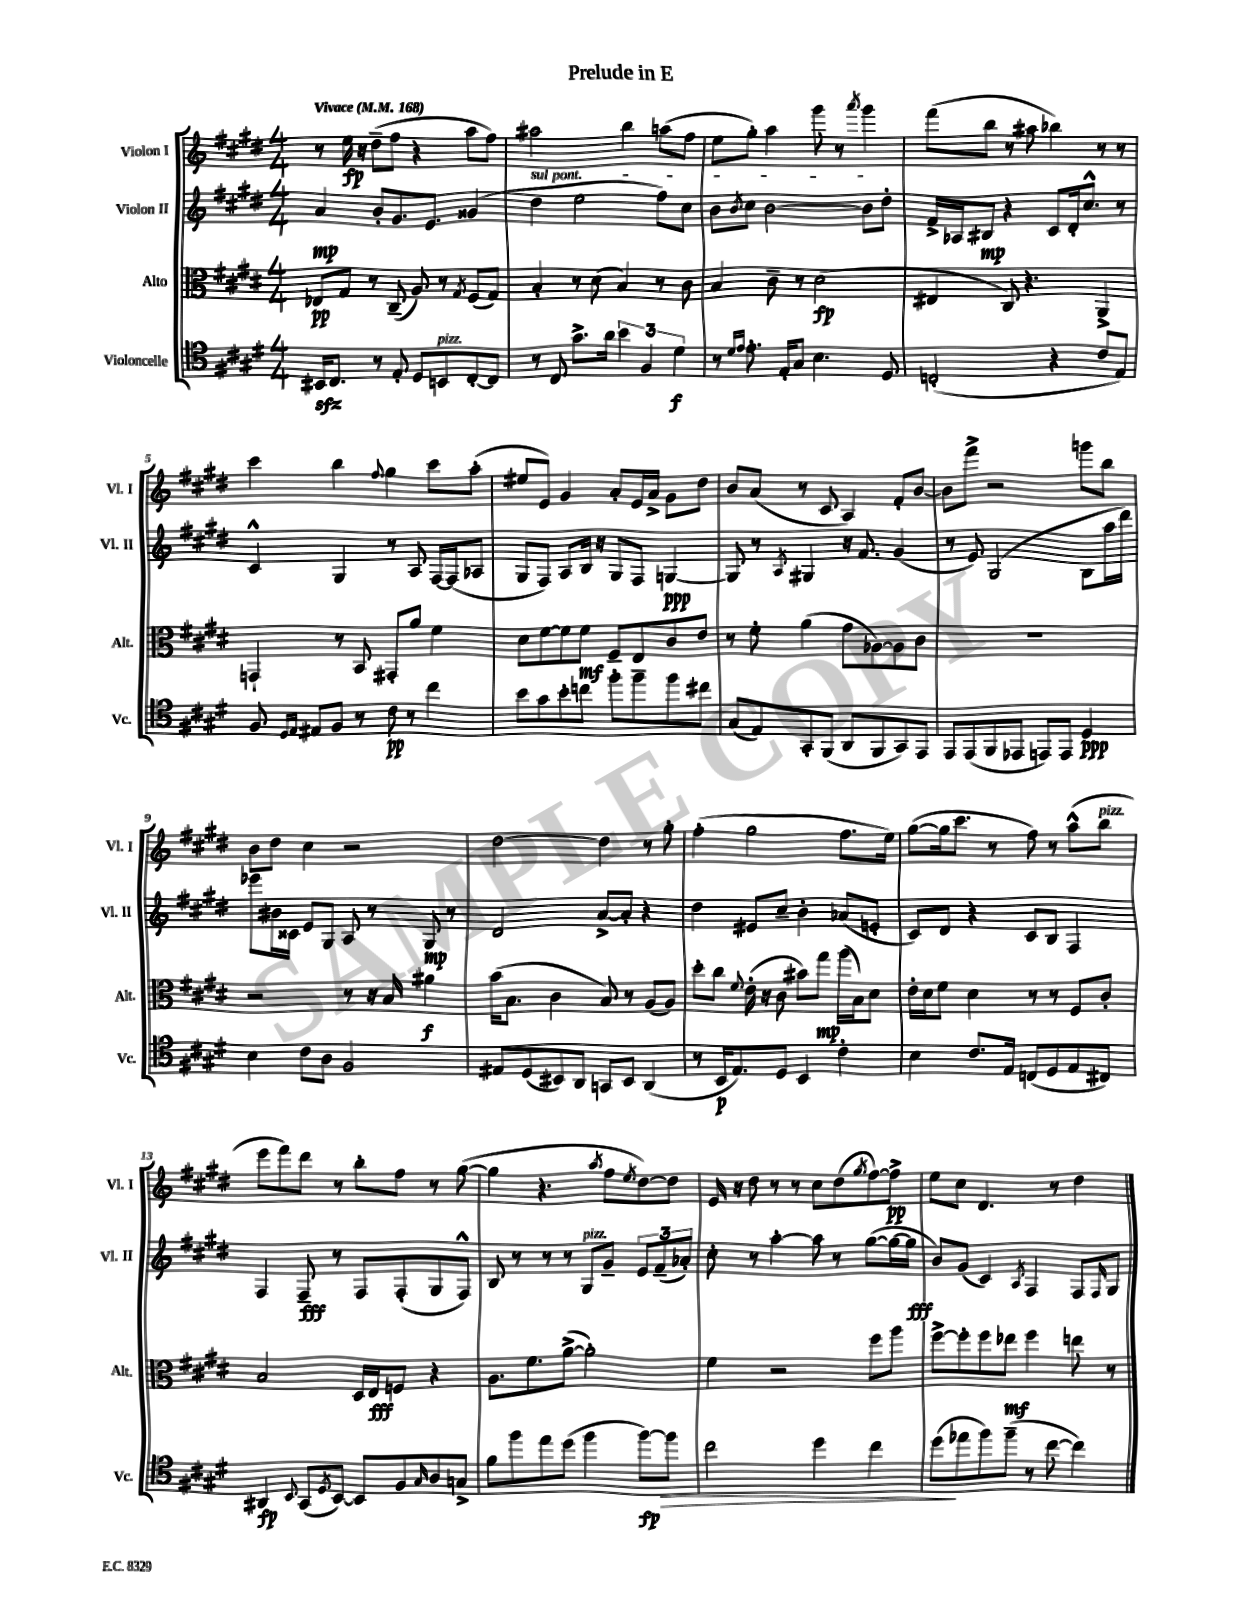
\header { title = "Prelude in E" }
<<
\new StaffGroup <<
\new Staff = "s0" \with { instrumentName = "Violon I" shortInstrumentName = "Vl. I" } {
    \clef treble \key e \major \numericTimeSignature \time 4/4 \tempo "Vivace" 4 = 168
    r8 e''16\fp r16 dis''8--( fis''8 r4 a''8 fis''8) |
    ais''2 b''4 a''8( fis''8 |
    e''8 gis''8-.) a''4 gis'''8 r8 \acciaccatura { a'''8 } gis'''4 |
    fis'''8( b''8 r8 ais''8 bes''4) r8 r8 |
    cis'''4 b''4 \appoggiatura { fis''8 } gis''4 cis'''8 a''8-.( |
    eis''8 e'8) gis'4 a'8-. e'16 a'16-> gis'8 dis''8 |
    b'8 a'8( r8 cis'8 a4) fis'8-. b'8~ |
    b'8 fis'''8-> r2 g'''8 b''8 |
    b'8 dis''8 cis''4 r2 |
    dis''2~ dis''4 r8 gis''8-. |
    fis''4-.( gis''2 fis''8. e''16) |
    gis''8~( gis''16 cis'''8. r8 fis''8) r8 a''8-^( b''8^\markup { \italic "pizz." } |
    e'''8 fis'''8) dis'''8 r8 b''8-. fis''8 r8 gis''8~( |
    gis''4 r4. \acciaccatura { a''8 } fis''8 \acciaccatura { e''8 } dis''8~) dis''8 |
    e'16 r16 dis''8 r8 r8 cis''8 dis''8( \acciaccatura { gis''8 } fis''8~) fis''8->\pp |
    e''8 cis''8 dis'4. r8 dis''4 \bar "|." |
}
\new Staff = "s1" \with { instrumentName = "Violon II" shortInstrumentName = "Vl. II" } {
    \clef treble \key e \major \numericTimeSignature \time 4/4
    a'4\mp b'8-. gis'8. e'8. gisis'4( |
    \once \override TextSpanner.bound-details.left.text = \markup { \italic "sul pont." } dis''4\startTextSpan e''2 fis''8) cis''8 |
    b'8 \acciaccatura { b'8 } cis''8 b'2~ b'8 dis''8-.\stopTextSpan |
    fis'16-> aes16 bis8\mp r4 cis'8 dis'16-. cis''8.-^ r8 |
    cis'4-^ gis4 r8 a8 fis16~ fis16( aes8 |
    gis8 fis8) a8 b16 r16 gis8 fis8 g4~\ppp |
    g8 r8 \acciaccatura { a8 } gis4 r16 fis'8. gis'4( |
    r8 e'8) gis2( b8 a''16 dis'''16) |
    ees'''8 bis'16 cisis'16 e'8 gis8 a8 r8 gis8\mp r8 |
    dis'2 a'8~-> a'8-. r4 |
    dis''4 eis'8 cis''8-- b'4-. aes'8( e'8-. |
    cis'8) dis'8 r4 cis'8 b8 fis4 |
    fis4 fis8--\fff r8 fis8 fis8-.( gis8 fis8-^) |
    b8 r8 r8 r8 gis8^\markup { \italic "pizz." } gis'8-- \tuplet 3/2 { e'8 fis'8--( aes'8-.) } |
    cis''8-. r8 a''4~-. a''8 r8 gis''8~( gis''16~ gis''16\fff |
    b'8) gis'8( cis'4) \acciaccatura { a8 } fis4 fis8 \grace { fis16 } gis8 \bar "|." |
}
\new Staff = "s2" \with { instrumentName = "Alto" shortInstrumentName = "Alt." } {
    \clef alto \key e \major \numericTimeSignature \time 4/4
    ees8\pp gis8 r8 cis8--( a8) r8 \acciaccatura { gis8 } fis8( gis8) |
    b4-. r8 dis'8( b4) r8 cis'8 |
    b4 cis'8-- r8 dis'2\fp( |
    eis4 cis8) r4. a,4-> |
    g,4-! r8 b,8 gis,8-. a'8 fis'4 |
    dis'8 fis'8~ fis'8 fis'8\mf fis8-- e8 cis'8 e'8 |
    r8 fis'8-. a'4( gis'8 aes8~) aes8 cis'8 |
    R1 |
    r2 r8 r16 b16 ais'4\f |
    b'16( b8. cis'4 b8) r8 a8( a8) |
    dis''8-. cis''8 \appoggiatura { fis'8 } e'16-.( r16 cis'8 bis'8) gis''8\mp a''16( b16) dis'8 |
    e'16-. dis'16 fis'8 dis'4 r8 r8 fis8 cis'8-. |
    b2 dis16 e16\fff f8 r4 |
    a8. fis'8. a'8~->( a'2-.) |
    fis'4 r2 fis''8 a''8 |
    fis''8~-> fis''8-. fis''8 ees''8\mf fis''4 e''8 r8 \bar "|." |
}
\new Staff = "s3" \with { instrumentName = "Violoncelle" shortInstrumentName = "Vc." } {
    \clef tenor \key e \major \numericTimeSignature \time 4/4
    bis,16\sfz cis8. r8 e8-. dis8 b,8^\markup { \italic "pizz." } cis8~-. cis8 |
    r8 cis8 gis'8.-> a'16 \tuplet 3/2 { b'4 fis4 dis'4\f } |
    r8 \grace { dis'16 e'16 } e'8.-. e16-. gis8 b4. dis8 |
    c2-.( r4 cis'8 e8) |
    fis8 \grace { dis16 e16 } eis8 fis8 r8 cis'8\pp r8 cis''4 |
    b'8 gis'8 b'8-. c''8 fis''8-. fis''8-- fis''8 cis''8 |
    gis8( e8) gis,8-. fis,8( a,8 fis,8 gis,8) e,8 |
    e,8 e,8( fis,8 ees,8 e,8) e,8 dis4\ppp |
    b4 cis'8 a8 fis2 |
    eis8 dis8( bis,8) a,8 g,8 bis,8 a,4( |
    r8 b,16\p e8.) dis8 b,4 cis'4-. |
    b4 cis'8. e16 c8( dis8 e8 cis8) |
    ais,4\fp \appoggiatura { b,8 } gis,8( \acciaccatura { dis8 } b,8~) b,8 fis8 \grace { gis16 } a8 g8-> |
    fis'8 fis''8 e''8 dis''8( fis''4 fis''8~\fp\>) fis''8 |
    cis''2 dis''4 cis''4 |
    dis''8\!( ees''8 fis''8) fis''8--( r8 cis''8~ cis''4) \bar "|." |
}
>>
>>
